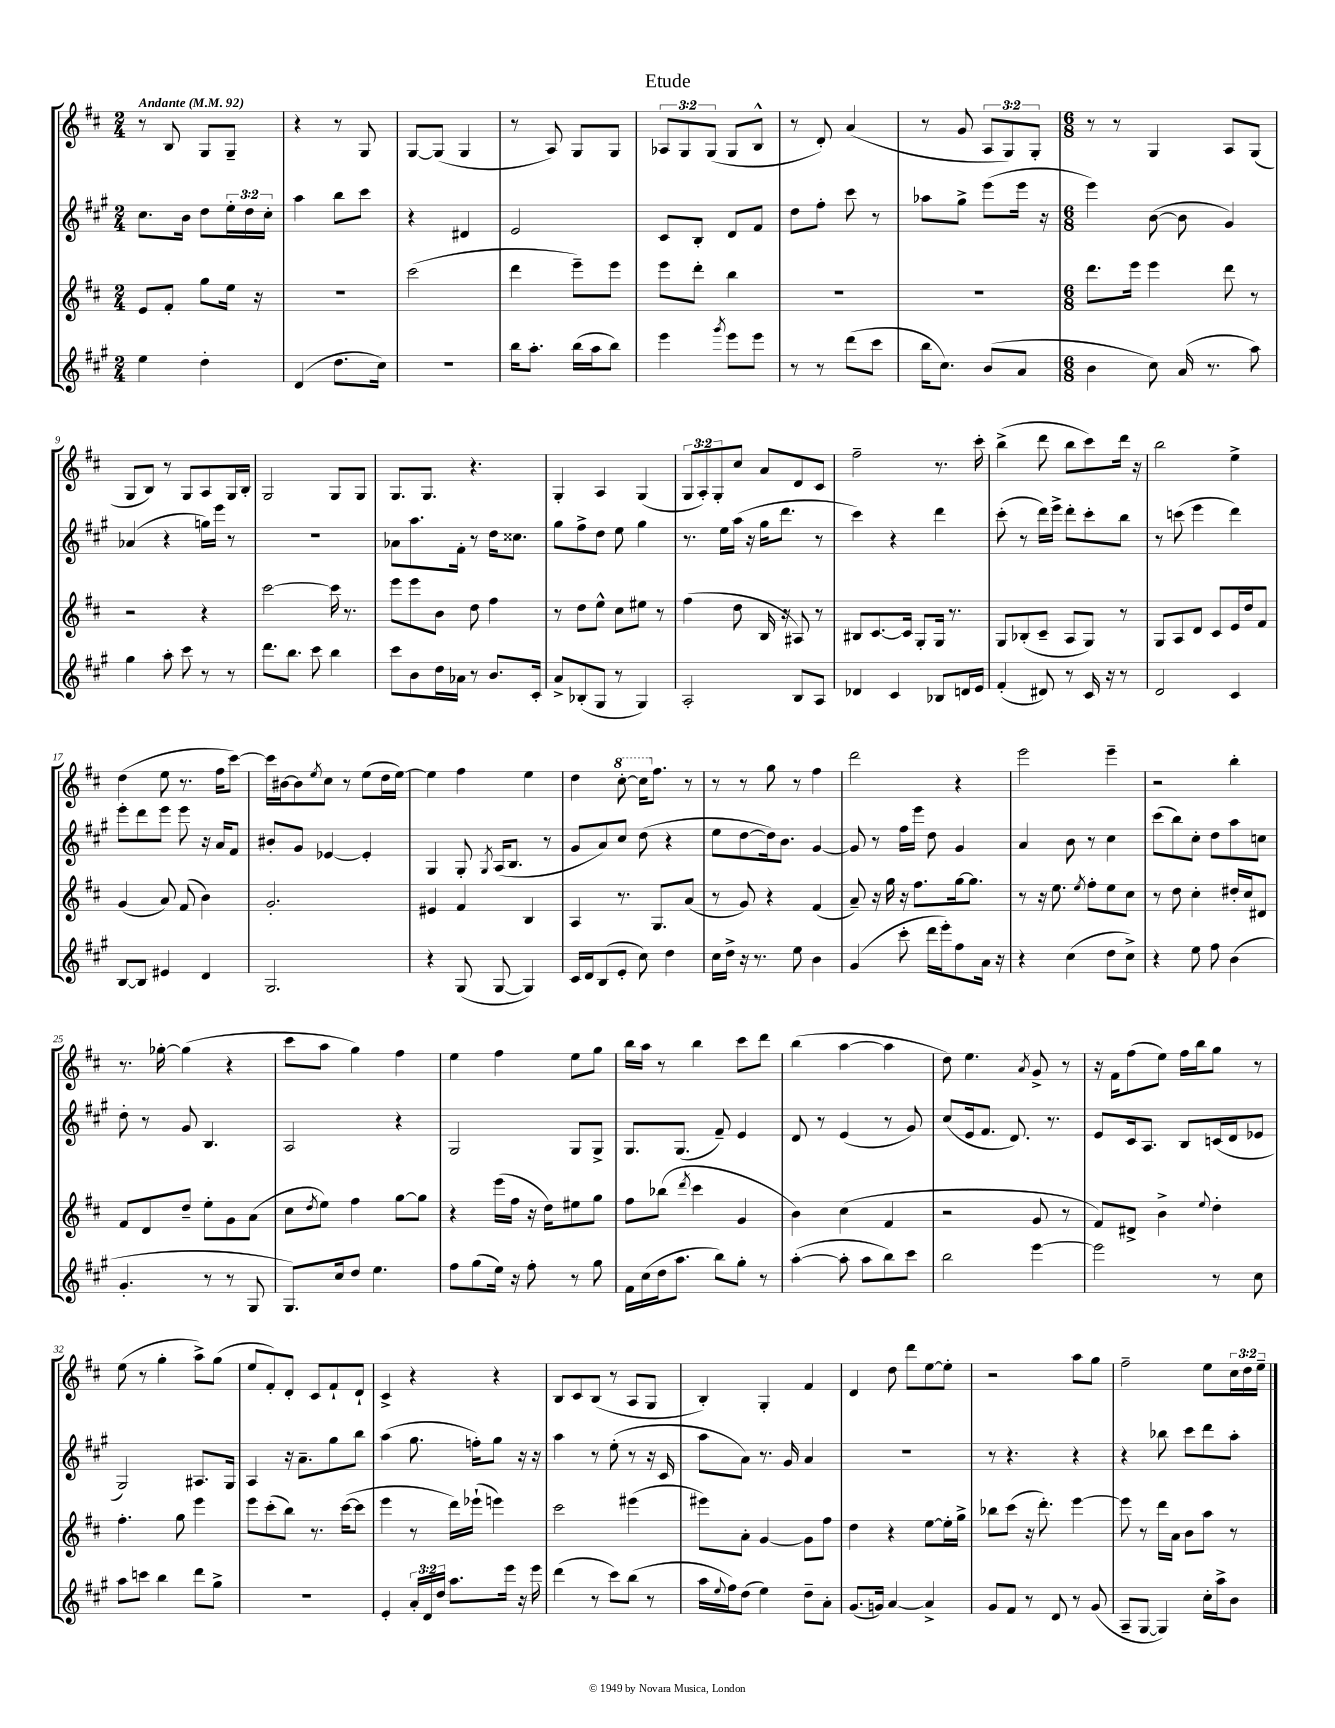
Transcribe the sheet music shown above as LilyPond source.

\header { title = "Etude" }
<<
\new StaffGroup <<
\new Staff = "s0" {
    \clef treble \key d \major \numericTimeSignature \time 2/4 \override Staff.TupletNumber.text = #tuplet-number::calc-fraction-text \tempo "Andante" 4 = 92
    r8 b8 g8 g8-- |
    r4 r8 g8 |
    g8~ g8( g4 |
    r8 a8) g8 g8 |
    \tuplet 3/2 { aes8 g8 g8( } g8 b8-^ |
    r8 d'8-.) a'4( |
    r8 g'8 \tuplet 3/2 { a8 g8) g8-. } |
    \numericTimeSignature \time 6/8 r8 r8 g4 a8 g8( |
    g8 b8) r8 g8 a8 g16 b16-. |
    g2 g8 g8 |
    g8. g8. r4. |
    g4-. a4 g4( |
    \tuplet 3/2 { g8 a8-.) g8-. } cis''8 a'8 d'8 cis'8 |
    fis''2-- r8. cis'''16-. |
    b''4->( d'''8 b''8 cis'''8) d'''16 r16 |
    b''2 e''4-> |
    d''4( e''8 r8. fis''16 cis'''8~) |
    cis'''16 bis'16~ bis'8 \acciaccatura { e''8 } cis''8 r8 e''8( d''16 e''16~) |
    e''4 fis''4 e''4 |
    d''4 \ottava #1 cis'''8~-. cis'''16 \ottava #0 fis''8. r8 |
    r8 r8 g''8 r8 fis''4 |
    d'''2 r4 |
    e'''2 e'''4-- |
    r2 b''4-. |
    r8. ges''16~-. ges''4( r4 |
    cis'''8 a''8 g''4) fis''4 |
    e''4 fis''4 e''8 g''8 |
    b''16 a''16 r8 b''4 cis'''8 d'''8 |
    b''4( a''4~ a''4 |
    d''8) e''4. \acciaccatura { a'8 } g'8-> r8 |
    r16 fis'16 fis''8( e''8) fis''16 b''16 g''8 r8 |
    e''8( r8 g''4-. a''8->) g''8( |
    e''8 fis'8-.) d'8-. cis'8 fis'8-! d'8-! |
    cis'4-> r4 r4 |
    b8 cis'8 b8( r8 a8 g8 |
    b4-.) g4-. fis'4 |
    d'4 d''8 d'''8 e''8~ e''8-. |
    r2 a''8 g''8 |
    fis''2-- e''8 \tuplet 3/2 { cis''16 d''16 e''16-- } \bar "|." |
}
\new Staff = "s1" {
    \clef treble \key a \major \numericTimeSignature \time 2/4 \override Staff.TupletNumber.text = #tuplet-number::calc-fraction-text
    cis''8. b'16 d''8 \tuplet 3/2 { e''16-. d''16 cis''16-. } |
    a''4 b''8 cis'''8 |
    r4 dis'4 |
    e'2 |
    cis'8 b8-. d'8 fis'8 |
    d''8 fis''8-. cis'''8 r8 |
    aes''8 gis''8-> e'''8( e'''16 r16 |
    \numericTimeSignature \time 6/8 e'''4) b'8~( b'8 gis'4) |
    aes'4( r4 g''16) e'''16 r8 |
    R2. |
    aes'8 a''8. fis'16-. r8 d''16 cisis''8. |
    gis''8 fis''8-> d''8 e''8 gis''4 |
    r8. e''16 a''16( r16 gis''16 d'''8. r8 |
    cis'''4) r4 d'''4 |
    cis'''8-.( r8 d'''16) e'''16-> d'''8-. cis'''8-. b''8 |
    r8 c'''8( e'''4 d'''4) |
    e'''8-. d'''8 e'''8 e'''8 r16 a'16 fis'8 |
    bis'8-. gis'8 ees'4~ ees'4-. |
    gis4 gis8-. \acciaccatura { gis8 } a16( b8. r8 |
    gis'8 a'8) cis''8 d''8( r4 |
    e''8 d''8~ d''16) b'8. gis'4~ |
    gis'8 r8 fis''16 e'''16 d''8 gis'4 |
    a'4 b'8 r8 cis''4 |
    cis'''8( b''8) cis''8-. d''8 a''8 c''8 |
    d''8-. r8 gis'8 b4. |
    a2 r4 |
    gis2 gis8 gis8-> |
    gis8. gis8.( fis'8--) e'4 |
    d'8 r8 e'4( r8 gis'8) |
    cis''8( e'16 fis'8. d'8.) r8. |
    e'8 cis'16 a8. b8 c'16( d'16 ees'8 |
    gis2) ais8. gis16 |
    a4 r16 a'8.-- gis''8 b''8 |
    a''4( gis''8. f''16-.) gis''8 r16 r16 |
    a''4 r8 e''8-.( r8 r16 cis'16 |
    a''8 a'8) r8. gis'16 a'4 |
    R2. |
    r8 r4. r4 |
    r4 bes''8 cis'''8 d'''8 a''8-. \bar "|." |
}
\new Staff = "s2" {
    \clef treble \key d \major \numericTimeSignature \time 2/4
    e'8 fis'8-. g''8 e''16 r16 |
    R2 |
    cis'''2( |
    d'''4 e'''8--) e'''8 |
    e'''8 d'''8-. b''4 |
    R2 |
    R2 |
    \numericTimeSignature \time 6/8 d'''8. e'''16 e'''4 d'''8 r8 |
    r2 r4 |
    cis'''2~ cis'''16 r8. |
    e'''8 e'''8 b'8 d''8 fis''4 |
    r8 d''8 e''8-^ cis''8 eis''8 r8 |
    fis''4( d''8 b16 r16 ais8) r8 |
    bis8 cis'8.~ cis'16 g8-. g16 r8. |
    g8 bes8-.( cis'8-- a8 g8) r8 |
    g8 a8 d'8 cis'8 e'16 d''16 fis'8 |
    g'4( a'8) fis'8( b'4) |
    g'2.-. |
    eis'4 fis'4 b4 |
    a4 r8. g8. a'8( |
    r8 g'8) r4 fis'4( |
    a'8--) r16 g''16 r16 fis''8. g''16~ g''8. |
    r8 r16 e''8. \acciaccatura { e''8 } fis''8-. e''8 cis''8 |
    r8 d''8 cis''4-. dis''16-. cis''16 dis'8 |
    fis'8 d'8 d''8-- e''8-. g'8 a'8( |
    cis''8 \acciaccatura { d''8 } e''8) fis''4 g''8~ g''8 |
    r4 e'''16( fis''16 r16 d''16) eis''8 g''8 |
    fis''8 bes''8( \acciaccatura { d'''8 } cis'''4 g'4 |
    b'4) cis''4( fis'4 |
    r2 g'8 r8 |
    fis'8) dis'8-> b'4-> \appoggiatura { e''8 } d''4-. |
    fis''4.-. g''8 e'''4 |
    e'''8 cis'''8-.( b''8) r8. cis'''16~( cis'''8 |
    e'''4 r8 d'''16) ees'''16-!( e'''4) |
    cis'''2 eis'''4( |
    eis'''8) a'8-. g'4~ g'8 fis''8 |
    d''4 r4 e''8~ e''16-. g''16-> |
    bes''8 cis'''8( r16 d'''8.-.) e'''4~ |
    e'''8 r8 d'''16 a'16 b'8 a''8 r8 \bar "|." |
}
\new Staff = "s3" {
    \clef treble \key a \major \numericTimeSignature \time 2/4 \override Staff.TupletNumber.text = #tuplet-number::calc-fraction-text
    e''4 d''4-. |
    d'4( d''8. cis''16) |
    R2 |
    b''16 a''8.-. b''16( a''16 b''8) |
    e'''4 \acciaccatura { gis'''8 } e'''8 e'''8 |
    r8 r8 d'''8( cis'''8 |
    b''16 cis''8.) b'8( a'8 |
    \numericTimeSignature \time 6/8 b'4 cis''8) a'16( r8. a''8) |
    gis''4 a''8-. cis'''8 r8 r8 |
    d'''8. b''8. cis'''8 b''4 |
    cis'''8 b'8 d''16 aes'16 r8 b'8. cis'16-. |
    a'8-> bes8-.( gis8 r8 gis4) |
    a2-. b8 a8 |
    des'4 cis'4 bes8 d'16 e'16 |
    fis'4-.( dis'8) r8 cis'16 r16 r8 |
    d'2 cis'4 |
    b8~ b8 eis'4 d'4 |
    gis2. |
    r4 gis8( gis8~ gis4) |
    cis'16 d'16 b8( e'8-. cis''8) d''4 |
    cis''16 d''16-> r16 r8. e''8 b'4 |
    gis'4( cis'''8-. d'''16 e'''16-.) fis''8 a'16 r16 |
    r4 cis''4( d''8 cis''8->) |
    r4 e''8 fis''8 b'4( |
    gis'4.-. r8 r8 gis8 |
    gis8.) cis''16 d''8 e''4. |
    fis''8 gis''8( e''16) r16 fis''8-. r8 gis''8 |
    fis'16 cis''16( d''16 a''8. b''8) gis''8-. r8 |
    a''4~-.( a''8-. a''8 b''8) cis'''8 |
    b''2 e'''4~ |
    e'''2 r8 cis''8 |
    a''8 c'''8 b''4 d'''8 gis''8-> |
    R2. |
    e'4-. \tuplet 3/2 { a'16-. d'16 d''16 } a''8. e'''16 r16 e'''16 |
    d'''4( r8 cis'''8) b''8( r8 |
    a''16 \appoggiatura { e''8 } fis''16) d''8( e''4) d''8-- a'8-. |
    gis'8.( g'16) a'4~ a'4-> |
    gis'8 fis'8 r8 d'8 r8 gis'8( |
    a8-- gis8~ gis4) cis''16-. a''16-> b'8 \bar "|." |
}
>>
>>
